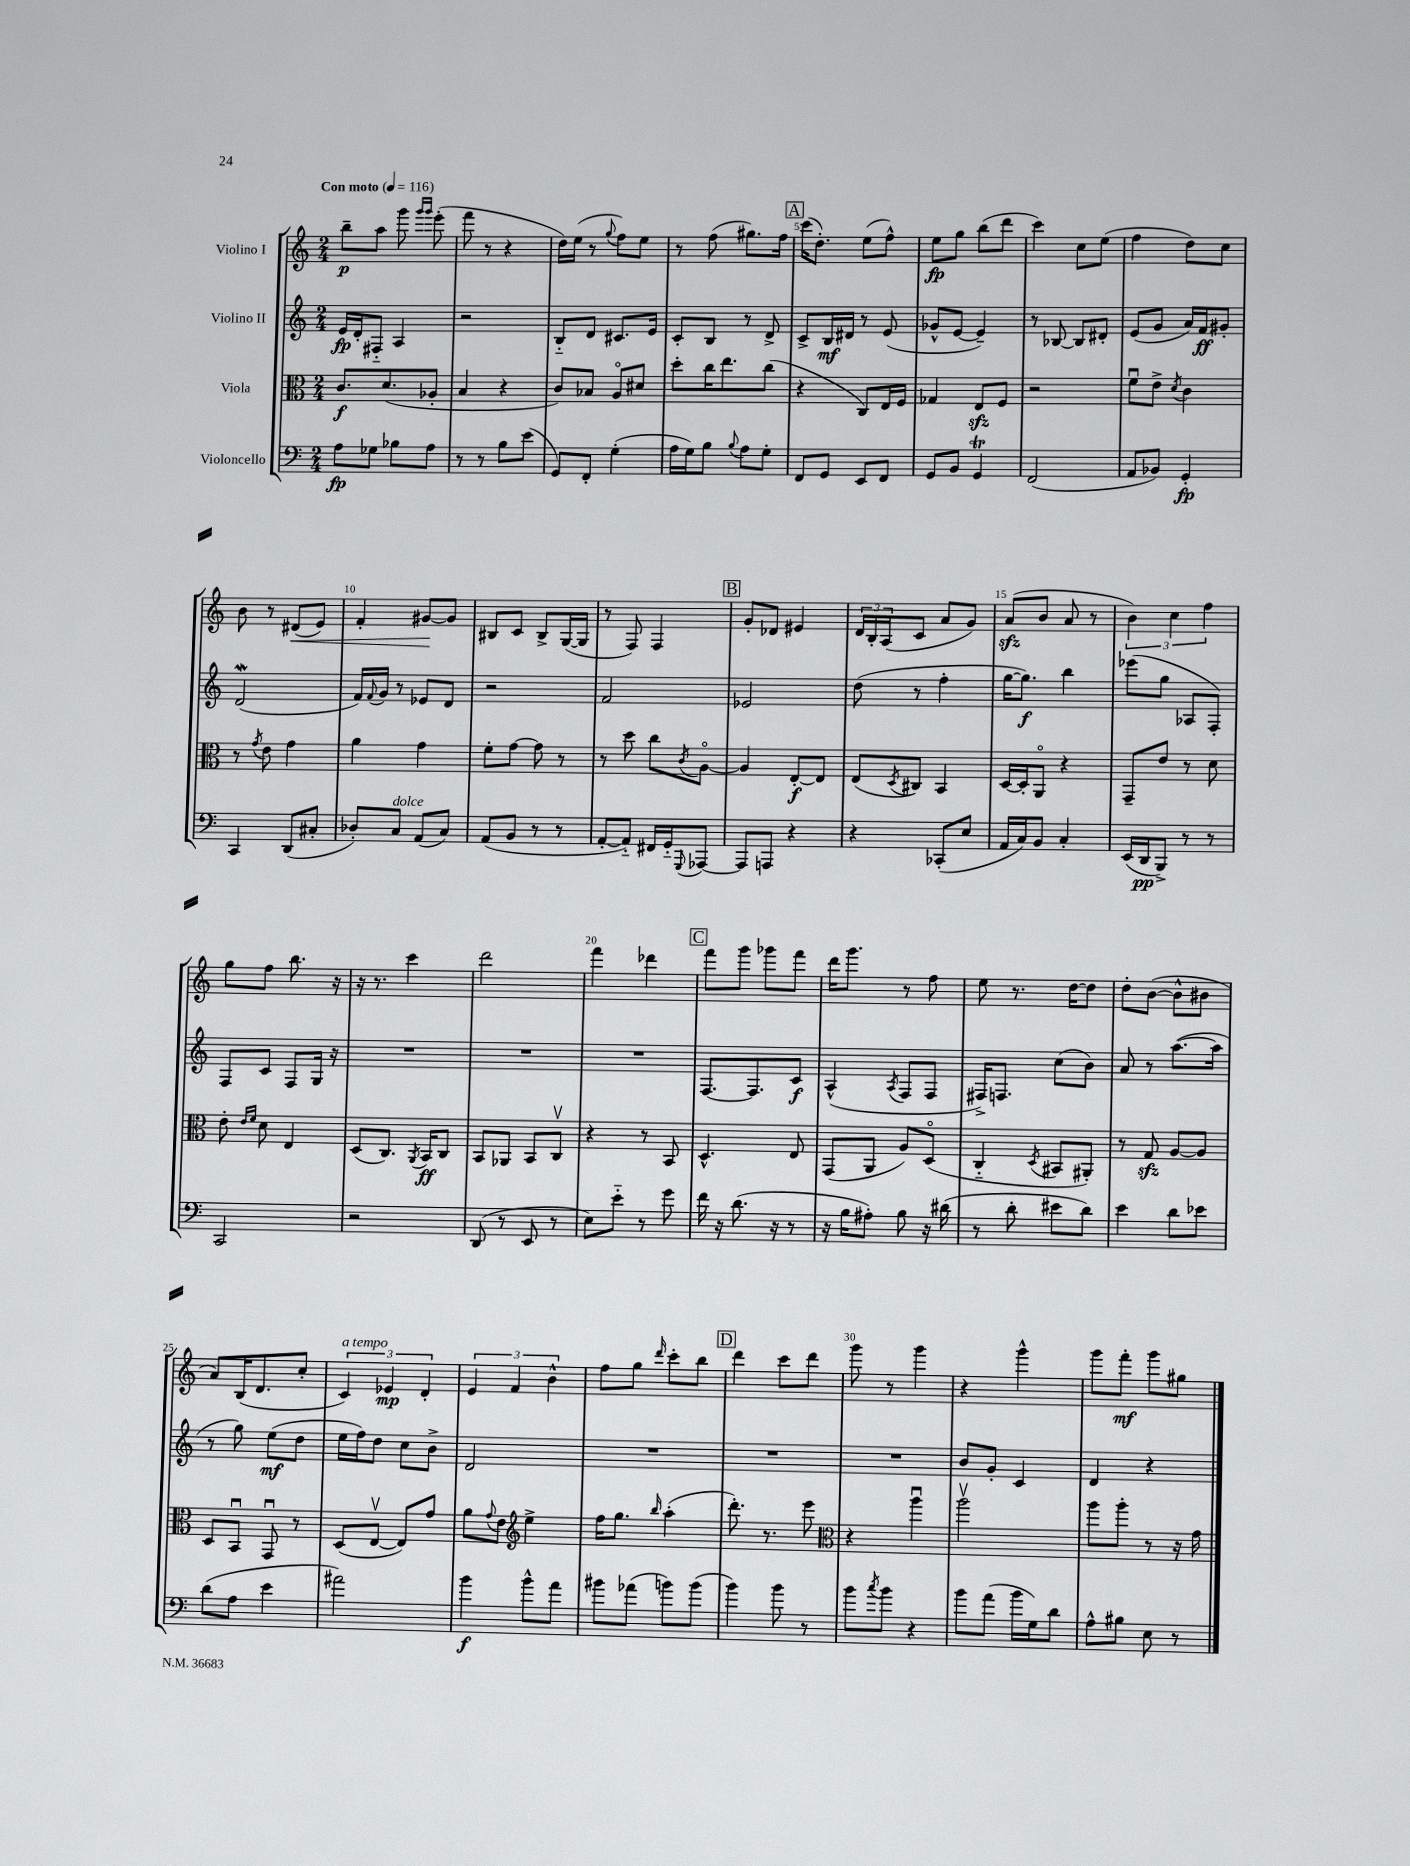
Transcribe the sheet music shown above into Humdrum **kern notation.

**kern	**dynam	**kern	**dynam	**kern	**dynam	**kern	**dynam
*part4	*part4	*part3	*part3	*part2	*part2	*part1	*part1
*staff4	*staff4	*staff3	*staff3	*staff2	*staff2	*staff1	*staff1
*I"Violoncello	*	*I"Viola	*	*I"Violino II	*	*I"Violino I	*
*clefF4	*	*clefC3	*	*clefG2	*	*clefG2	*
*k[]	*	*k[]	*	*k[]	*	*k[]	*
*M2/4	*	*M2/4	*	*M2/4	*	*M2/4	*
*MM116	*	*MM116	*	*MM116	*	*MM116	*
=1	=1	=1	=1	=1	=1	=1	=1
!	!	!	!	!	!	!LO:TX:a:B:t=Con moto	!
8A\L	fp	8.c/L	f	16e/LL	fp	8bb~\L	p
.	.	.	.	16d'/J	.	.	.
8G-X\J	.	.	.	8F#X/J	.	8aa\J	.
.	.	(8.d/	.	.	.	.	.
8B-X\L	.	.	.	4A/	.	8ggg\	.
.	.	.	.	.	.	16qqggg/LL	.
.	.	.	.	.	.	16qqggg/JJ	.
8A\J	.	8A-X'/J	.	.	.	(8eee'\	.
=2	=2	=2	=2	=2	=2	=2	=2
8r	.	4B/	.	2r	.	8fff\	.
8r	.	.	.	.	.	8r	.
8B\L	.	4r	.	.	.	4r	.
(8e\J	.	.	.	.	.	.	.
=3	=3	=3	=3	=3	=3	=3	=3
8GG/L)	.	8c/L)	.	8B/L	.	16dd\LL)	.
.	.	.	.	.	.	(16ee\JJ	.
8FF'/J	.	8B-X/J	.	8d/J	.	8r	.
.	.	.	.	.	.	8qqgg/	.
(4G'\	.	8A/L	.	8.c#X/L	.	8ff\L)	.
.	.	8d#X/J	.	.	.	8ee\J	.
.	.	.	.	16e/Jk	.	.	.
=4	=4	=4	=4	=4	=4	=4	=4
16A\LL	.	8dd'\L	.	8c'/L	.	8r	.
16G\J)	.	.	.	.	.	.	.
8B\J	.	16cc\K	.	8B/J	.	(8ff\	.
.	.	8.ee\	.	.	.	.	.
8qqB/	.	.	.	.	.	.	.
8A\L	.	.	.	8r	.	8.gg#X\L)	.
8G'\J	.	(8cc\J	.	8d^/	.	.	.
.	.	.	.	.	.	16ff\Jk	.
!!LO:REH:place=s1:t=A
=5	=5	=5	=5	=5	=5	=5	=5
8FF/L	.	4r	.	8c^/L	.	(16ccc\KL	.
.	.	.	.	.	.	8.dd'\J)	.
8GG/J	.	.	.	16B/L	mf	.	.
.	.	.	.	16d#X/JJ	.	.	.
8EE/L	.	8C/L)	.	8r	.	(8ee\L	.
8FF/J	.	16E/L	.	(8e/	.	8ff^^\J)	.
.	.	16F/JJ	.	.	.	.	.
=6	=6	=6	=6	=6	=6	=6	=6
8GG/L	.	4G-X/	.	8g-X^^/L	.	8ee\L	fp
8BB/J	.	.	.	[8e/J	.	8gg\J	.
4GGT/	.	8Ezz/L	.	4e~/])	.	(8bb\L	.
.	.	8F/J	.	.	.	8ddd\J	.
=7	=7	=7	=7	=7	=7	=7	=7
(2FF/	.	2r	.	8r	.	4ccc\)	.
.	.	.	.	[8B-X/	.	.	.
.	.	.	.	8B-/L]	.	8cc\L	.
.	.	.	.	8d#X'/J	.	(8ee\J	.
=8	=8	=8	=8	=8	=8	=8	=8
8AA/L	.	8fu\L	.	(8e/L	.	4ff\	.
8BB-X/J)	.	8e^\J	.	8g/J	.	.	.
.	.	8qd/	.	.	.	.	.
4GG'/	fp	4c\	.	16a/LL)	.	8dd\L)	.
.	.	.	.	16f/J	ff	.	.
.	.	.	.	8g#X'/J	.	8cc\J	.
!!LO:LB:g=z
=9	=9	=9	=9	=9	=9	=9	=9
4CC/	.	8r	.	(2dW/	.	8b\	.
.	.	8qg/	.	.	.	.	.
.	.	8e\	.	.	.	8r	.
!	!	!	!	!	!	!	!LO:HP:b
(8DD/L	.	4g\	.	.	.	(8d#X/L	<
8C#X'/J	.	.	.	.	.	8e/J)	.
=10	=10	=10	=10	=10	=10	=10	=10
8D-X'/L)	.	4a\	.	16f/LL)	.	4f'/	.
.	.	.	.	8qqf/	.	.	.
.	.	.	.	16g/JJ	.	.	.
!LO:TX:a:i:t=dolce	!	!	!	!	!	!	!
8C/J	.	.	.	8r	.	.	.
(8AA/L	.	4g\	.	8e-X/L	.	[8g#X/L	.
8C/J)	.	.	.	8d/J	.	8g#/J]	[
=11	=11	=11	=11	=11	=11	=11	=11
(8AA/L	.	8f'\L	.	2r	.	8B#X/L	.
8BB/J	.	[8g\J	.	.	.	8c/J	.
8r	.	8g\]	.	.	.	8B#^/L	.
8r	.	8r	.	.	.	([16G/L	.
.	.	.	.	.	.	16G/JJ]	.
=12	=12	=12	=12	=12	=12	=12	=12
[8AA'/L	.	8r	.	2f/	.	8r	.
8AA/J])	.	8dd\	.	.	.	8F/)	.
16FF#X/LL	.	8cc\L	.	.	.	4F/	.
16GG/J	.	.	.	.	.	.	.
8qqGGG/	.	8qc/	.	.	.	.	.
[8AAA-X/J	.	[8A\J	.	.	.	.	.
!!LO:REH:place=s1:t=B
=13	=13	=13	=13	=13	=13	=13	=13
8AAA-/L]	.	4A/]	.	2e-X/	.	8g'/L	.
8AAAn/J	.	.	.	.	.	8d-X/J	.
4r	.	[8E'/L	f	.	.	4e#X/	.
.	.	8E/J]	.	.	.	.	.
=14	=14	=14	=14	=14	=14	=14	=14
4r	.	(8E/L	.	(8dd\	.	24d/LL	.
.	.	.	.	.	.	24B'/	.
.	.	.	.	.	.	(24A/J	.
.	.	8qD/	.	.	.	.	.
.	.	8C#X/J)	.	8r	.	8c/J	.
(8CC-X'/L	.	4BB/	.	4ff'\	.	8a/L	.
8E/J	.	.	.	.	.	8g/J)	.
=15	=15	=15	=15	=15	=15	=15	=15
16AA/LL	.	[16D/LL	.	[16gg\KL	.	(8azz/L	.
16C/J)	.	16D'/J]	.	8.gg\J])	f	.	.
8BB/J	.	8AA/J	.	.	.	8b/J	.
4C'/	.	4r	.	4bb\	.	8a/	.
.	.	.	.	.	.	8r	.
=16	=16	=16	=16	=16	=16	=16	=16
(16EE/LL	.	8GG~/L	.	(8eee-X\L	.	6b\)	.
16DD/J	pp	.	.	.	.	.	.
8BBB^/J)	.	8e/J	.	8gg\J	.	.	.
.	.	.	.	.	.	6cc\	.
8r	.	8r	.	8A-X/L	.	.	.
.	.	.	.	.	.	6ff\	.
8r	.	8d\	.	8F'/J)	.	.	.
!!LO:LB:g=z
=17	=17	=17	=17	=17	=17	=17	=17
2CC/	.	8e'\	.	8F/L	.	8gg\L	.
.	.	16qqe/LL	.	.	.	.	.
.	.	16qqf/JJ	.	.	.	.	.
.	.	8d\	.	8c/J	.	8ff\J	.
.	.	4E/	.	8F/L	.	8.bb\	.
.	.	.	.	16G/Jk	.	.	.
.	.	.	.	16r	.	16r	.
=18	=18	=18	=18	=18	=18	=18	=18
2r	.	(8D/L	.	2r	.	16r	.
.	.	.	.	.	.	8.r	.
.	.	8.C/J)	.	.	.	.	.
.	.	.	.	.	.	4ccc\	.
.	.	8qAA/	.	.	.	.	.
.	.	16BB/KL	ff	.	.	.	.
.	.	8C/J	.	.	.	.	.
=19	=19	=19	=19	=19	=19	=19	=19
(8DD/	.	8BB/L	.	2r	.	2ddd\	.
8r	.	8AA-X/J	.	.	.	.	.
8EE/	.	8BB/L	.	.	.	.	.
8r	.	8Cv/J	.	.	.	.	.
=20	=20	=20	=20	=20	=20	=20	=20
8E\L)	.	4r	.	2r	.	4fff\	.
8e\J	.	.	.	.	.	.	.
8r	.	8r	.	.	.	4ddd-X\	.
8g\	.	8BB/	.	.	.	.	.
!!LO:REH:place=s1:t=C
=21	=21	=21	=21	=21	=21	=21	=21
16f\	.	4.D^^/	.	[8.F/L	.	8fff\L	.
16r	.	.	.	.	.	.	.
(8.d\	.	.	.	.	.	8ggg\J	.
.	.	.	.	8.F/]	.	.	.
.	.	.	.	.	.	8ggg-X\L	.
16r	.	.	.	.	.	.	.
8r	.	8E/	.	8c/J	f	8fff\J	.
=22	=22	=22	=22	=22	=22	=22	=22
16r	.	(8GG/L	.	(4A^^/	.	16ddd\KL	.
16B\KL	.	.	.	.	.	8.ggg\J	.
8A#X'\J)	.	8AA/J	.	.	.	.	.
.	.	.	.	8qA/	.	.	.
8B\	.	8A/L)	.	8F/L	.	8r	.
16r	.	(8D/J	.	8F/J	.	8ff\	.
(16d#X\	.	.	.	.	.	.	.
=23	=23	=23	=23	=23	=23	=23	=23
8r	.	4C/	.	16F#X^/KL)	.	8ee\	.
.	.	.	.	8.Fn/J	.	.	.
8d'\	.	.	.	.	.	8.r	.
.	.	8qD/	.	.	.	.	.
8e#X\L	.	8BB#X/L	.	(8cc\L	.	.	.
.	.	.	.	.	.	[16dd\KL	.
8d\J)	.	8AA#X'/J)	.	8b\J)	.	8dd\J]	.
=24	=24	=24	=24	=24	=24	=24	=24
4e\	.	8r	.	8a/	.	8dd'\L	.
.	.	8Gzz/	.	8r	.	([8b\J	.
8d\L	.	[8A/L	.	([8.aa\L	.	8b^^\L]	.
8e-X\J	.	8A/J]	.	.	.	8b#X\J	.
.	.	.	.	16aa\Jk]	.	.	.
!!LO:LB:g=z
=25	=25	=25	=25	=25	=25	=25	=25
(8d\L	.	8D/L	.	8r	.	8a/L)	.
8A\J	.	8BBu/J	.	8gg\)	.	(16B/K	.
.	.	.	.	.	.	8.d/	.
4e\	.	8GGu/	.	(8ee\L	mf	.	.
.	.	8r	.	8dd\J	.	8cc'/J	.
=26	=26	=26	=26	=26	=26	=26	=26
!	!	!	!	!	!	!LO:TX:a:i:t=a tempo	!
2a#X\)	.	(8D/L	.	16ee\LL	.	6c/)	.
.	.	.	.	16ff\J)	.	.	.
.	.	[8Ev/J	.	8dd\J	.	.	.
.	.	.	.	.	.	6e-X/	mp
.	.	8E/L])	.	8cc\L	.	.	.
.	.	.	.	.	.	6d'/	.
.	.	8g/J	.	8b^\J	.	.	.
=27	=27	=27	=27	=27	=27	=27	=27
4b\	f	8a\L	.	2d/	.	6e/	.
.	.	8qqg/	.	.	.	.	.
.	.	8e\J	.	.	.	.	.
.	.	.	.	.	.	6f/	.
*	*	*clefG2	*	*	*	*	*
8b^^\L	.	4ee^\	.	.	.	.	.
.	.	.	.	.	.	6b^^\	.
8a\J	.	.	.	.	.	.	.
=28	=28	=28	=28	=28	=28	=28	=28
8b#X\L	.	16ff\KL	.	2r	.	8ff\L	.
.	.	8.gg\J	.	.	.	.	.
(8a-X\J	.	.	.	.	.	8gg\J	.
.	.	16qqbb/	.	.	.	16qqddd/	.
8bn\L)	.	(4aa'\	.	.	.	8ccc'\L	.
(8b\J	.	.	.	.	.	8bb\J	.
!!LO:REH:place=s1:t=D
=29	=29	=29	=29	=29	=29	=29	=29
4b\)	.	8.ddd'\)	.	2r	.	4ddd\	.
.	.	8.r	.	.	.	.	.
8b\	.	.	.	.	.	8ccc\L	.
8r	.	8eee\	.	.	.	8ddd\J	.
=30	=30	=30	=30	=30	=30	=30	=30
*	*	*clefC3	*	*	*	*	*
8b\L	.	4r	.	2r	.	8ggg\	.
8qcc/	.	.	.	.	.	.	.
8b\J	.	.	.	.	.	8r	.
4r	.	4aau\	.	.	.	4ggg\	.
=31	=31	=31	=31	=31	=31	=31	=31
8b\L	.	2aav\	.	8b/L	.	4r	.
(8a\J	.	.	.	8g'/J	.	.	.
16b\LL	.	.	.	4c/	.	4ggg^^\	.
16G\J)	.	.	.	.	.	.	.
8d\J	.	.	.	.	.	.	.
=32	=32	=32	=32	=32	=32	=32	=32
8A^^\L	.	8aa\L	.	4d/	.	8ggg\L	.
8B#X\J	.	8aa'\J	.	.	.	8fff'\J	mf
8E\	.	8r	.	4r	.	8ggg\L	.
8r	.	16r	.	.	.	8gg#X\J	.
.	.	16g\	.	.	.	.	.
==	==	==	==	==	==	==	==
*-	*-	*-	*-	*-	*-	*-	*-
